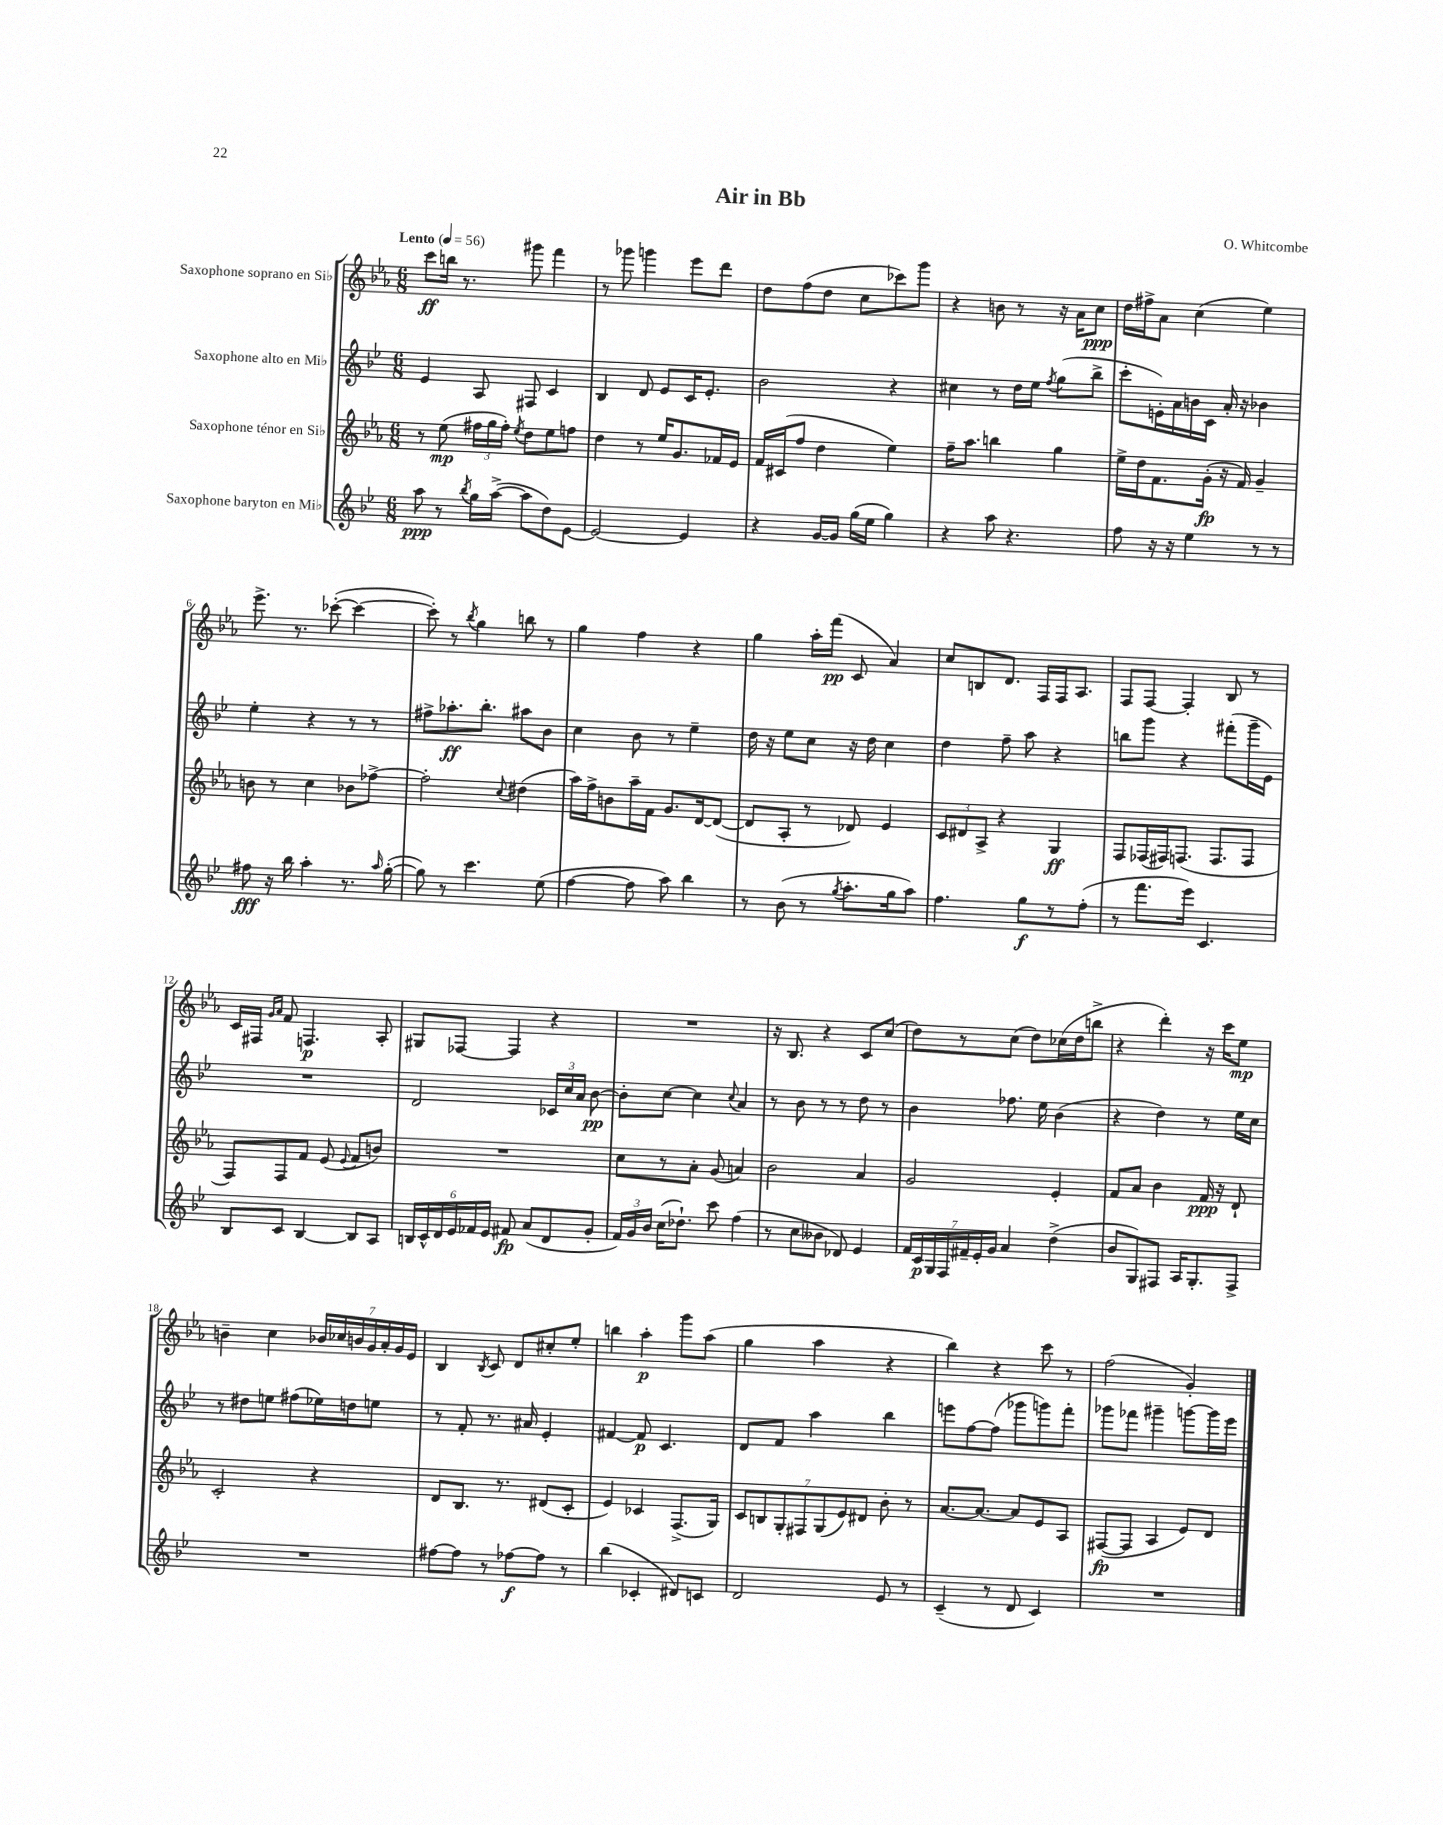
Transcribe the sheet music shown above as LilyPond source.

\header { title = "Air in Bb" composer = "O. Whitcombe" }
<<
\new StaffGroup <<
\new Staff = "s0" \with { instrumentName = "Saxophone soprano en Sib" } {
    \clef treble \key ees \major \numericTimeSignature \time 6/8 \tempo "Lento" 4 = 56
    \autoBeamOff c'''8[\ff b''16] r8. gis'''8 f'''4 |
    r8 ges'''8 g'''4 ees'''8[ d'''8] |
    d''8[ f''8( d''8] c''8[ ces'''8) g'''8] |
    r4 b'8 r8 r16 aes'16[ c''8]\ppp |
    d''16[ fis''16-> aes'8] c''4( ees''4) |
    ees'''8.-> r8. ces'''8~-.( ces'''4~ |
    ces'''8-.) r8 \acciaccatura { bes''8 } g''4 b''8 r8 |
    g''4 f''4 r4 |
    g''4 aes''16[-. f'''16]\pp( c'8 aes'4) |
    c''8[ b8 d'8.] f16[ f16 aes8.] |
    f8[ f8]~ f4-. bes8 r8 |
    c'16[ fis16] \grace { g'16[ aes'16] } f'8 f4.\p aes8-. |
    gis8[ fes8]~ fes4 r4 |
    R2. |
    r16 bes8. r4 c'8[ c''8]( |
    d''8[) r8 c''8]( d''8[) ces''16( d''16 b''8]-> |
    r4 d'''4-.) r16 c'''16[ ees''8]\mp |
    b'4-- c''4 \tuplet 7/4 { bes'16[ ces''16 b'16 g'16 aes'16-. g'16 ees'16] } |
    bes4 \acciaccatura { bes8 } c'8 d'8[ cis''8-. ees''8]-. |
    b''4 aes''4-.\p g'''8[ aes''8]( |
    g''4 aes''4 r4 |
    bes''4) r4 c'''8 r8 |
    f''2( g'4-.) \bar "|." |
}
\new Staff = "s1" \with { instrumentName = "Saxophone alto en Mib" } {
    \clef treble \key bes \major \numericTimeSignature \time 6/8
    \autoBeamOff ees'4 a8 fis8 c'4 |
    bes4 d'8 ees'8[ c'16 ees'8.]-. |
    bes'2 r4 |
    cis''4 r8 d''16[ ees''16] \acciaccatura { f''8 } g''8[( bes''8]-> |
    c'''8[-. e'16-.) a'16 b'16 c'16] a'16-. r16 bes'4 |
    ees''4-. r4 r8 r8 |
    fis''8[-> aes''8.-.\ff bes''8.]-. ais''8[ bes'8] |
    c''4 bes'8 r8 ees''4-- |
    d''16 r16 ees''8[ c''8] r16 d''16 c''4 |
    d''4 f''8-- a''8 r4 |
    b''8[ g'''8] r4 fis'''8[-.( g'''16-- ees'16]) |
    R2. |
    d'2 \tuplet 3/2 { ces'16[ c''16 a'16] } bes'8~\pp |
    bes'8[-. c''8]~ c''4 \appoggiatura { c''8 } a'4 |
    r8 bes'8 r8 r8 d''8 r8 |
    bes'4 fes''8. ees''16 bes'4( |
    r4 d''4) r8 ees''16[ c''16] |
    r8 dis''8[ e''8] fis''8[( ees''16) d''16 e''8] |
    r8 f'8-. r8. ais'16 ees'4-. |
    fis'4~ fis'8\p c'4. |
    d'8[ f'8] a''4 bes''4 |
    e'''8[ f''8~ f''8]( ges'''8[ g'''8) f'''8]-. |
    ges'''8[ fes'''8] gis'''4-- g'''8[~ g'''16 ees'''16] \bar "|." |
}
\new Staff = "s2" \with { instrumentName = "Saxophone ténor en Sib" } {
    \clef treble \key ees \major \numericTimeSignature \time 6/8
    \autoBeamOff r8 ees''8\mp( \tuplet 3/2 { fis''16[ g''16 fis''16]-.) } \acciaccatura { ees''8 } d''8[ ees''8 f''8] |
    d''4 r8 ees''16[ g'8. fes'16 ees'16] |
    f'16[ cis'16( f''8] d''4 ees''4) |
    f''16[-- aes''8.] b''4 g''4 |
    ees''16[-> d''16 f'8. g'16]-.\fp( r16 f'16) g'4-- |
    b'8 r8 c''4 bes'8[ fes''8]~-> |
    fes''2-. \appoggiatura { c''8 } dis''4( |
    aes''16[) f''16-> b'8 aes''16-- f'16] g'8.[ d'16~ d'8]~( |
    d'8[ aes8]-. r8 des'8) ees'4 |
    \tuplet 3/2 { c'8[ dis'8 aes8]-> } r4 g4\ff |
    f8[ fes16( fis16) f8.]( f8.[ f8] |
    f8[) f8 f'8] ees'8( \appoggiatura { ees'8 } f'8[ b'8]) |
    R2. |
    c''8[ r8 aes'8]-. g'8( a'4) |
    bes'2 aes'4 |
    g'2 ees'4-. |
    f'8[ aes'8] bes'4 f'16\ppp r16 d'8-! |
    c'2-. r4 |
    d'8[ bes8.] r8. dis'8[( c'8]-. |
    ees'4) ces'4 f8.[->( g16]) |
    \tuplet 7/4 { c'8[ b8 g8-. fis8 g8( ees'8) dis'8] } bes'8-. r8 |
    aes'8.[~ aes'8.]~ aes'8[ ees'8 aes8] |
    fis8[~\fp( fis8] aes4 ees'8[) d'8] \bar "|." |
}
\new Staff = "s3" \with { instrumentName = "Saxophone baryton en Mib" } {
    \clef treble \key bes \major \numericTimeSignature \time 6/8
    \autoBeamOff a''8\ppp r8 \acciaccatura { bes''8 } g''16[ a''16]~->( a''8[ d''8) ees'8]~ |
    ees'2~ ees'4 |
    r4 g'16[~ g'16] g''16[( ees''16] g''4) |
    r4 a''8 r4. |
    f''8 r16 r16 ees''4 r8 r8 |
    fis''8\fff r16 bes''16 a''4-. r8. \grace { a''16 } g''16~-.( |
    g''8) r8 c'''4. ees''8( |
    f''4~ f''8 a''8) bes''4 |
    r8 bes'8( r8 \acciaccatura { g''8 } a''8.[-. g''16 a''8]) |
    f''4. g''8[\f r8 f''8]-.( |
    r8 f'''8.[ ees'''16]) c'4. |
    bes8[ c'8] bes4~ bes8[ a8] |
    \tuplet 6/4 { b16[ c'16-^ d'16 ees'16 fes'16 ees'16] } fis'8\fp a'8[( d'8 g'8]-. |
    \tuplet 3/2 { f'16[) g'16 bes'16] } c''16[( des''8.]-!) c'''8 f''4( |
    r8 c''8[ beses'8] des'8) ees'4 |
    \tuplet 7/4 { f'16[ c'16\p g16 f16 fis'16-- ees'16-. g'16] } a'4 d''4->( |
    bes'8[ g8) fis8] a16[ g8.-. fis8]-> |
    R2. |
    fis''8[~ fis''8] r8 fes''8[~\f fes''8] r8 |
    bes''4( ces'4-. dis'8[) c'8] |
    d'2 ees'8 r8 |
    c'4--( r8 d'8 c'4) |
    R2. \bar "|." |
}
>>
>>
